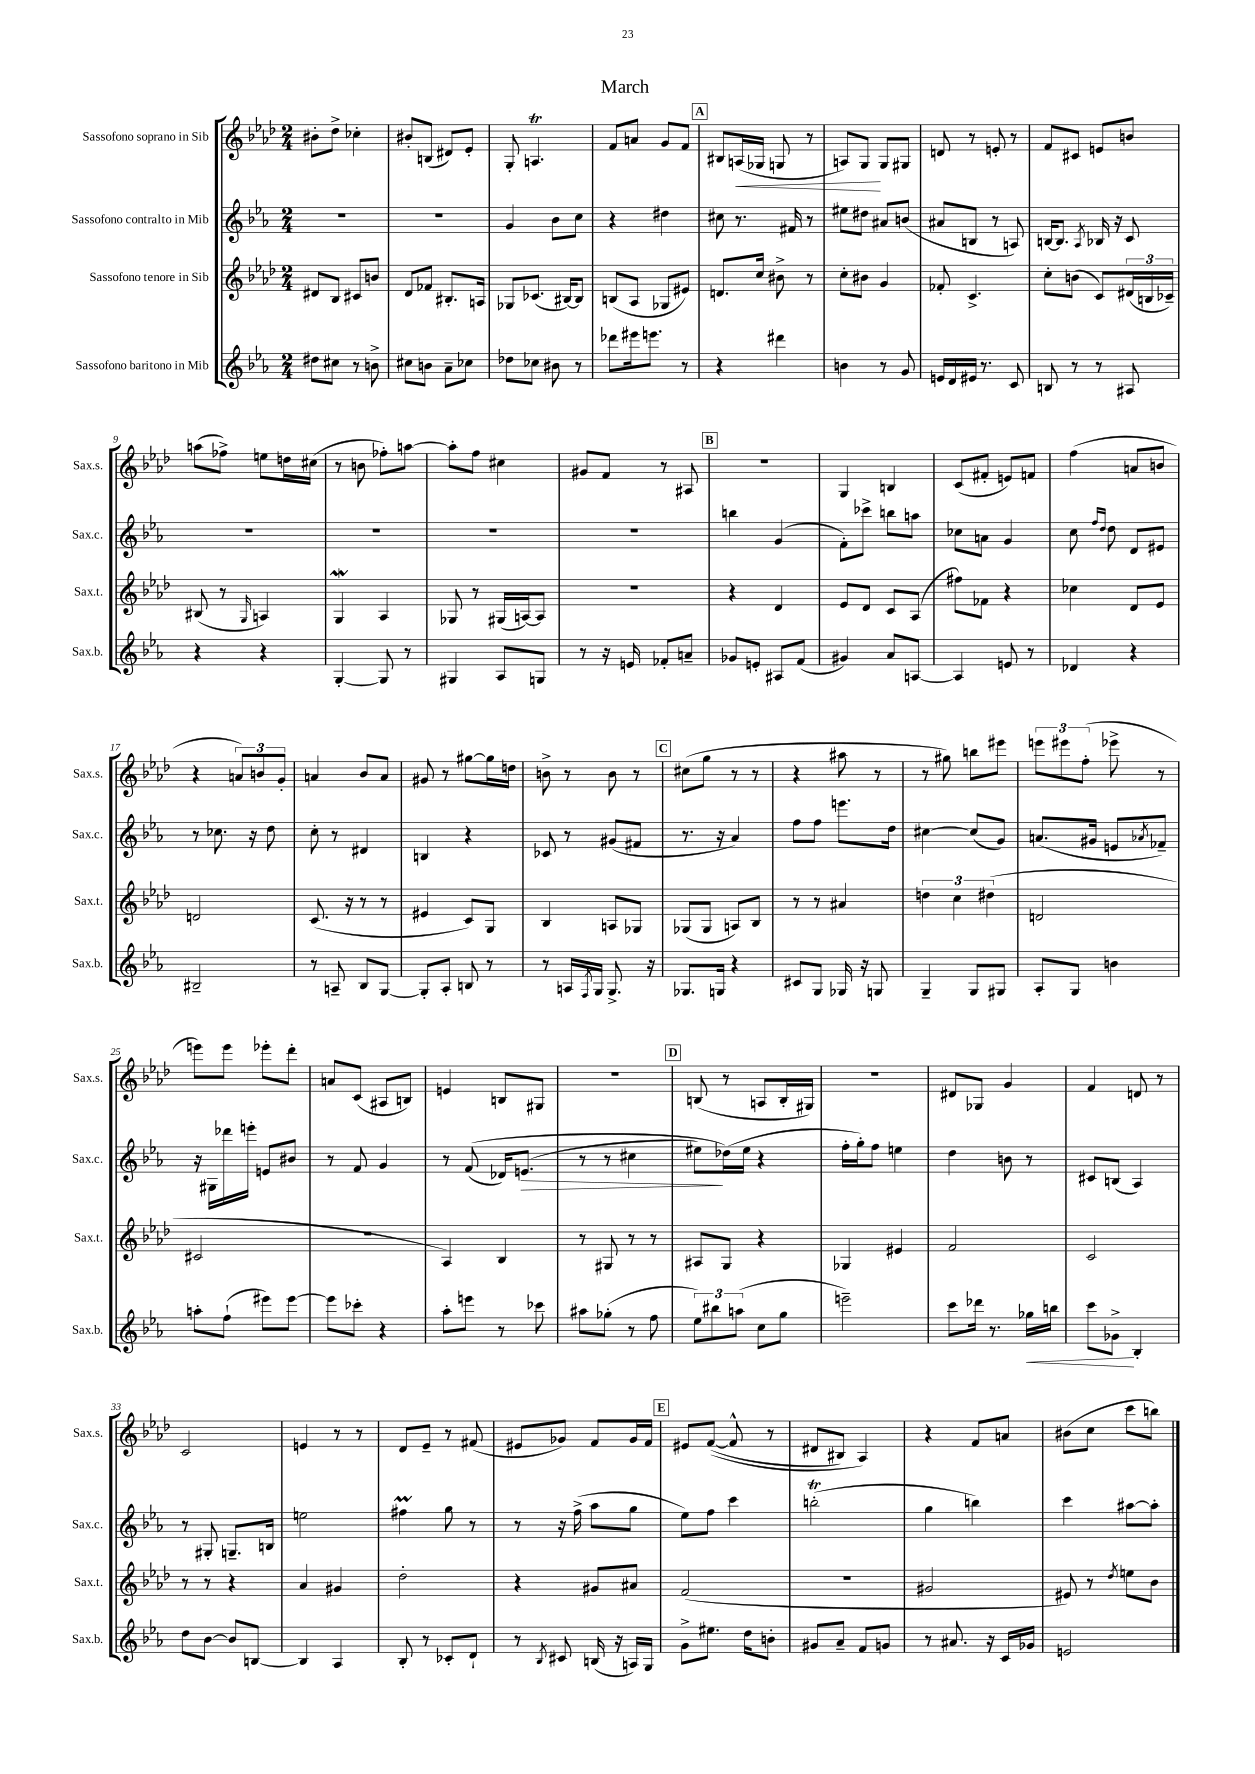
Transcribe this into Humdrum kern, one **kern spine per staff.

**kern	**kern	**kern	**kern
*staff4	*staff3	*staff2	*staff1
*clefG2	*clefG2	*clefG2	*clefG2
*k[b-e-a-]	*k[b-e-a-d-]	*k[b-e-a-]	*k[b-e-a-d-]
*M2/4	*M2/4	*M2/4	*M2/4
8dd#\L	8d#/L	2r	8b#'\L
8cc#\J	8B-/J	.	8dd-^\J
8r	8c#/L	.	4cc-'\
8b^\	8b/J	.	.
=	=	=	=
8cc#\L	8d-/L	2r	8b#'/L
8b\J	8f-/J	.	(8B/J
8a-~\L	8.B#'/L	.	8d#/L)
8cc-\J	.	.	8e-'/J
.	16A/Jk	.	.
=	=	=	=
8dd-\L	8G-/L	4g/	8G'/
8cc-\J	(8.c-/J	.	4.A/
8b#\	.	8b-\L	.
.	[16B#/LK)	.	.
8r	8B#/]J	8cc\J	.
=	=	=	=
8ddd-\L	(8B/L	4r	8f/L
16eee#\k	8A-/J	.	8a/J
8.eee\J	.	.	.
.	8G-/L	4dd#\	8g/L
8r	8e#/J)	.	8f/J
=	=	=	=
4r	8.d/L	8cc#\	8B#/L
.	.	8.r	(16A/L
.	16cc/Jk	.	16G-/JJ
4ddd#\	8b#^\	.	8G/
.	.	16f#/	.
.	8r	8r	8r
=	=	=	=
4b\	8cc'\L	8ee#\L	8A/L)
.	8b#\J	8dd#\J	8G/J
8r	4g/	8a#/L	8G/L
8g/	.	(8b/J	8G#/J
=	=	=	=
16e/LL	8f-'/	8a#/L	8d/
16d/	.	.	.
16e#/JJ	4.c^/	8B/J	8r
8.r	.	.	.
.	.	8r	8e'/
8c/	.	8A/)	8r
=	=	=	=
8B/	8cc'\L	[16B/LK	8f/L
.	.	8.B/]J	.
8r	(8b\J	.	8c#/J
.	.	8qA-/	.
8r	8c/L)	16B-/	8e/L
.	.	16r	.
8A#/	(24d#/L	8c/	8b/J
.	24B/	.	.
.	24c-~/JJ)	.	.
=	=	=	=
4r	(8B#/	2r	(8aa\L
.	8r	.	8ff-^\J)
.	16qqG/	.	.
4r	4A/)	.	8ee\L
.	.	.	16dd\L
.	.	.	(16cc#\JJ
=	=	=	=
[4G'/	4G/	2r	8r
.	.	.	8b\
8G/]	4A-/	.	8ff-'\L)
8r	.	.	[8aa\J
=	=	=	=
4G#/	8G-/	2r	8aa'\]L
.	8r	.	8ff\J
8A-/L	(16G#/LL	.	4cc#\
.	[16A/J)	.	.
8G/J	8A/]J	.	.
=	=	=	=
8r	2r	2r	8g#/L
16r	.	.	8f/J
16e/	.	.	.
8f-'/L	.	.	8r
8a~/J	.	.	8A#/
=	=	=	=
8g-/L	4r	4bb\	2r
8e'/J	.	.	.
8A#/L	4d-/	(4g/	.
(8f/J	.	.	.
=	=	=	=
4g#/)	8e-/L	8f'\L)	4G/
.	8d-/J	8ccc-^\J	.
8a-/L	8c/L	8bb\L	4B/
[8A/J	(8A-/J	8aa\J	.
=	=	=	=
4A/]	8ff#\L)	8cc-\L	(8c/L
.	8f-\J	8a\J	8f#'/J
8e/	4r	4g/	8e/L)
8r	.	.	8f/J
=	=	=	=
4d-/	4cc-\	8cc\	(4ff\
.	.	16qqff/LL	.
.	.	16qqdd/JJ	.
.	.	8dd\	.
4r	8d-/L	8d/L	8a/L
.	8e-/J	8e#/J	8b/J
=	=	=	=
2B#~/	2d/	8r	4r
.	.	8.cc-\	.
.	.	.	12a/L)
.	.	16r	.
.	.	.	12b/
.	.	8dd\	.
.	.	.	12g'/J
=	=	=	=
8r	(8.c/	8cc'\	4a/
8A~/	.	8r	.
.	16r	.	.
8B-/L	8r	4d#/	8b-/L
[8G/J	8r	.	8a/J
=	=	=	=
8G'/]L	4e#/	4B/	8g#/
8A-'/J	.	.	8r
8B/	8c/L)	4r	[8gg#\L
8r	8G/J	.	16gg#\]L
.	.	.	16dd\JJ
=	=	=	=
8r	4B-/	8c-/	8b^\
16A/LL	.	8r	8r
8qF/	.	.	.
16G/JJ	.	.	.
8.G^/	8A/L	(8g#/L	8b\
.	8G-/J	8f#/J	8r
16r	.	.	.
=	=	=	=
8.G-/L	(8G-/L	8.r	(8cc#\L
.	8G-/J	.	8gg\J
16G/Jk	.	16r	.
4r	8A/L)	4a-/)	8r
.	8B-/J	.	8r
=	=	=	=
8c#/L	8r	8ff\L	4r
8G/J	8r	8ff\J	.
16G-/	4a#/	8.eee\L	8aa#\
16r	.	.	.
8G/	.	.	8r
.	.	16dd\Jk	.
=	=	=	=
4G~/	6dd\	[4cc#\	8r
.	.	.	8gg#\)
.	6cc\	.	.
8G/L	.	(8cc#/]L	8bb\L
.	(6dd#\	.	.
8G#/J	.	8g/J)	8eee#\J
=	=	=	=
8A-'/L	2d/	(8.a/L	12eee\L
.	.	.	12eee#\
8G/J	.	.	.
.	.	.	(12ff'\J
.	.	16g#/Jk	.
4b\	.	8e/L	8eee-^\
.	.	8qa-/	.
.	.	8f-~/J)	8r
=	=	=	=
8aa'\L	2c#/	16r	8eee\L)
.	.	16G#\LL	.
(8ff`\J	.	16ddd-\	8eee\J
.	.	16eee'\JJ	.
8eee#\L)	.	8e/L	8eee-'\L
[8eee#\J	.	8b#/J	8ddd-'\J
=	=	=	=
8eee#\]L	2r	8r	8a/L
8ccc-'\J	.	8f/	(8c/J
4r	.	4g/	8A#/L
.	.	.	8B/J)
=	=	=	=
8aa-'\L	4A-/)	8r	4e/
8eee\J	.	&((8f/	.
8r	4B-/	16d-/LK)	8B/L
.	.	(8.e/J	.
8ccc-\	.	.	8G#/J
=	=	=	=
8aa#\L	8r	8r	2r
(8gg-'\J	8G#/	8r	.
8r	8r	4cc#\	.
8ff\	8r	.	.
=	=	=	=
12ee-\L)	8A#/L	8ee#\L)	(8B/
12bb#\	.	.	.
.	8G/J	(16dd-\L&)	8r
(12aa\J	.	.	.
.	.	16ee#\JJ	.
8cc\L	4r	4r	8A/L
8gg\J	.	.	16B'/L
.	.	.	16G#/JJ)
=	=	=	=
2eee~\)	4G-/	16ff'\LL	2r
.	.	16gg'\J)	.
.	.	8ff\J	.
.	4e#/	4ee\	.
=	=	=	=
8ccc\L	2f/	4dd\	8d#/L
16ddd-\Jk	.	.	8G-/J
8.r	.	.	.
.	.	8b\	4g/
16gg-\LL	.	8r	.
16bb\JJ	.	.	.
=	=	=	=
8ccc\L	2c/	8c#/L	4f/
8g-^\J	.	(8B/J	.
4B-'/	.	4A-/)	8d/
.	.	.	8r
=	=	=	=
8dd\L	8r	8r	2c/
[8b-\J	8r	8G#'/	.
8b-/]L	4r	8.G~/L	.
[8B/J	.	.	.
.	.	16B/Jk	.
=	=	=	=
4B/]	4a-/	2ee\	4e/
4A-/	4g#/	.	8r
.	.	.	8r
=	=	=	=
8B-'/	2dd-'\	4ff#\	8d-/L
8r	.	.	8e-~/J
8c-'/L	.	8gg\	8r
8d`/J	.	8r	(8f#/
=	=	=	=
8r	4r	8r	8e#/L
8qB-/	.	.	.
8c#/	.	16r	8g-/J)
.	.	(16ff^\	.
(16B/	8g#/L	8aa-\L	8f/L
16r	.	.	.
16A/LL)	8a#/J	8gg\J	16g-/L
16G/JJ	.	.	16f/JJ
=	=	=	=
8g^\L	(2f/	8ee-\L)	8e#/L
8.ee#\J	.	8ff\J	&(([8f/J
.	.	4ccc\	8f^^/]
16dd\LK	.	.	.
8b'\J	.	.	8r
=	=	=	=
8g#/L	2r	(2bb'\	8d#/L
8a-~/J	.	.	8B#/J)
8f/L	.	.	4A-/&)
8g/J	.	.	.
=	=	=	=
8r	2g#/	4gg\	4r
8.a#/	.	.	.
.	.	4bb\)	8f/L
16r	.	.	.
16c/LL	.	.	8a/J
16g-/JJ	.	.	.
=	=	=	=
2e/	8e#/)	4ccc\	(8b#\L
.	8r	.	8cc\J
.	8qdd-/	.	.
.	8ee\L	[8aa#\L	8ccc\L
.	8b-\J	8aa#'\]J	8bb\J)
==	==	==	==
*-	*-	*-	*-
